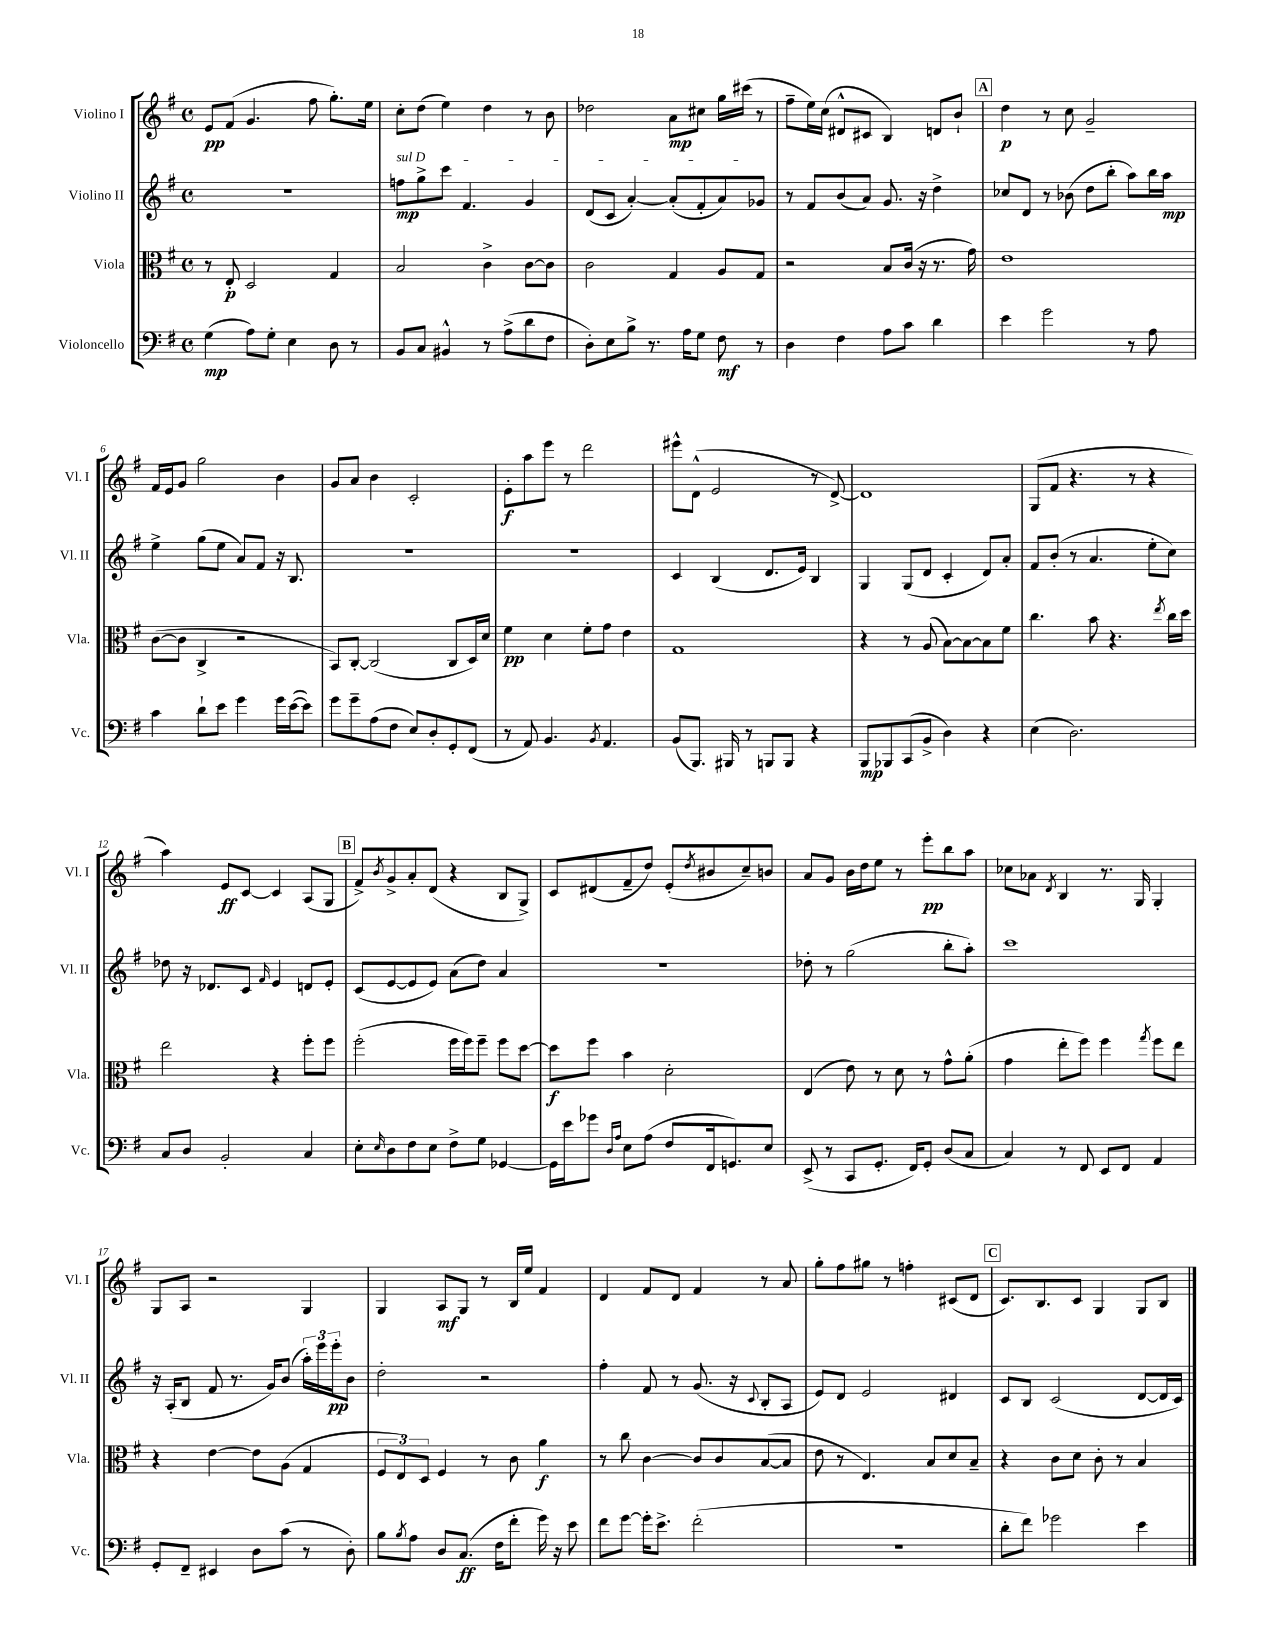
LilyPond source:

<<
\new StaffGroup <<
\new Staff = "s0" \with { instrumentName = "Violino I" shortInstrumentName = "Vl. I" } {
    \clef treble \key g \major \defaultTimeSignature \time 4/4
    e'8\pp fis'8( g'4. fis''8 g''8.-.) e''16 |
    c''8-. d''8( e''4) d''4 r8 b'8 |
    des''2 a'8\mp cis''8 g''16 cis'''16( r8 |
    fis''8-- e''16) c''16( dis'8-^ cis'8 b4) d'8 b'8-! |
    \mark \markup { \box "A" } d''4\p r8 c''8 g'2-- |
    fis'16 e'16 g'8 g''2 b'4 |
    g'8 a'8 b'4 c'2-. |
    e'8-.\f a''8 e'''8 r8 d'''2 |
    eis'''8-^ d'8-^( e'2 r8 d'8~->) |
    d'1 |
    g8( fis'8 r4. r8 r4 |
    a''4) e'8\ff c'8~ c'4 a8( g8 |
    \mark \markup { \box "B" } fis'8->) \acciaccatura { b'8 } g'8-> a'8-. d'8( r4 b8 g8->) |
    c'8 dis'8( fis'8-- d''8) e'8-.( \acciaccatura { d''8 } bis'8 c''8--) b'8 |
    a'8 g'8 b'16 d''16 e''8 r8 e'''8-.\pp b''8 a''8 |
    ces''8 aes'8 \acciaccatura { d'8 } b4 r8. g16 g4-. |
    g8 a8 r2 g4 |
    g4 a8\mf g8 r8 b16 e''16 fis'4 |
    d'4 fis'8 d'8 fis'4 r8 a'8 |
    g''8-. fis''8 gis''8 r8 f''4-. cis'8( d'8 |
    \mark \markup { \box "C" } c'8.) b8. c'8 g4 g8 b8 \bar "|." |
}
\new Staff = "s1" \with { instrumentName = "Violino II" shortInstrumentName = "Vl. II" } {
    \clef treble \key g \major \defaultTimeSignature \time 4/4
    R1 |
    \once \override TextSpanner.bound-details.left.text = \markup { \italic "sul D" } f''8\mp\startTextSpan g''8-> c'''8 fis'4. g'4 |
    d'8( c'8 a'4~-.) a'8-.( fis'8-. a'8) ges'8\stopTextSpan |
    r8 fis'8 b'8( a'8) g'8. r16 d''4-> |
    \mark \markup { \box "A" } ces''8 d'8 r8 bes'8( d''8 b''8-. a''8) b''16 a''16\mp |
    e''4-> g''8( e''8 a'8) fis'8 r16 b8. |
    R1 |
    R1 |
    c'4 b4( d'8. e'16) b4 |
    g4 g8( d'8 c'4-. d'8) a'8-. |
    fis'8 b'8-.( r8 a'4. e''8-. c''8) |
    des''8 r16 des'8. c'8 \grace { fis'16 } e'4 d'8 e'8-. |
    \mark \markup { \box "B" } c'8( e'8~ e'8 e'8) a'8( d''8) a'4 |
    R1 |
    des''8-. r8 g''2( b''8-. a''8-.) |
    c'''1 |
    r16 a16-.( b8 fis'8 r8. g'16) b'8( \tuplet 3/2 { a''16-.) e'''16 e'''16-.\pp } b'8 |
    d''2-. r2 |
    fis''4-. fis'8 r8 g'8.( r16 \appoggiatura { c'8 } b8-. a8 |
    e'8) d'8 e'2 dis'4 |
    \mark \markup { \box "C" } c'8 b8 c'2( d'8~ d'16 c'16) \bar "|." |
}
\new Staff = "s2" \with { instrumentName = "Viola" shortInstrumentName = "Vla." } {
    \clef alto \key g \major \defaultTimeSignature \time 4/4
    r8 e8-.\p d2 g4 |
    b2 c'4-> c'8~ c'8 |
    c'2 g4 a8 g8 |
    r2 b8 c'16( r16 r8. g'16) |
    \mark \markup { \box "A" } e'1 |
    c'8~( c'8 c4-> r2 |
    b,8) c8~-. c2( c8 d16) d'16 |
    fis'4\pp d'4 fis'8-. g'8 e'4 |
    g1 |
    r4 r8 a8( b8~) b8~ b8 fis'8 |
    c''4. b'8 r4. \acciaccatura { e''8 } c''16 d''16 |
    e''2 r4 fis''8-. fis''8 |
    \mark \markup { \box "B" } fis''2-.( fis''16 fis''16) fis''8-- fis''8 d''8~ |
    d''8\f fis''8 b'4 d'2-. |
    e4( e'8) r8 d'8 r8 g'8-^ a'8-.( |
    g'4 e''8-. fis''8) fis''4 \acciaccatura { g''8 } fis''8 e''8 |
    r4 e'4~ e'8 a8( g4 |
    \tuplet 3/2 { fis8 e8) d8 } fis4 r8 c'8 a'4\f |
    r8 c''8 c'4~ c'8 c'8 b8~( b8 |
    e'8 r8 e4.) b8 d'8 b8-- |
    \mark \markup { \box "C" } r4 c'8 d'8 c'8-. r8 b4 \bar "|." |
}
\new Staff = "s3" \with { instrumentName = "Violoncello" shortInstrumentName = "Vc." } {
    \clef bass \key g \major \defaultTimeSignature \time 4/4
    g4\mp( a8) g8-. e4 d8 r8 |
    b,8 c8 bis,4-^ r8 a8->( d'8 fis8 |
    d8-.) e8 b8-> r8. a16 g8 fis8\mf r8 |
    d4 fis4 a8 c'8 d'4 |
    \mark \markup { \box "A" } e'4 g'2 r8 a8 |
    c'4 d'8-! e'8 g'4 g'16 e'16~( e'8) |
    g'8 g'8-- a8( fis8 e8) d8-. g,8-. fis,8( |
    r8 a,8) b,4. \acciaccatura { b,8 } a,4. |
    b,8( b,,8.) bis,,16 r8 b,,8 b,,8 r4 |
    b,,8\mp bes,,8 c,8( b,8-> d4) r4 |
    e4( d2.) |
    c8 d8 b,2-. c4 |
    \mark \markup { \box "B" } e8-. \grace { e16 } d8 fis8 e8 fis8-> g8 ges,4~ |
    ges,16 e'16 ges'8 \grace { d16 a16 } e8 a8( fis8 fis,16 g,8.) e8 |
    e,8->( r8 c,8 g,8.-. fis,16) g,8-. d8( c8 |
    c4) r8 fis,8 e,8 fis,8 a,4 |
    g,8-. fis,8-- eis,4 d8 c'8( r8 d8-.) |
    b8 \acciaccatura { b8 } a8 d8 c8.\ff( fis16 fis'8-. g'16) r16 e'8 |
    fis'8 g'8~ g'16-. e'8.-> fis'2-.( |
    R1 |
    \mark \markup { \box "C" } d'8-. fis'8) ges'2 e'4 \bar "|." |
}
>>
>>
